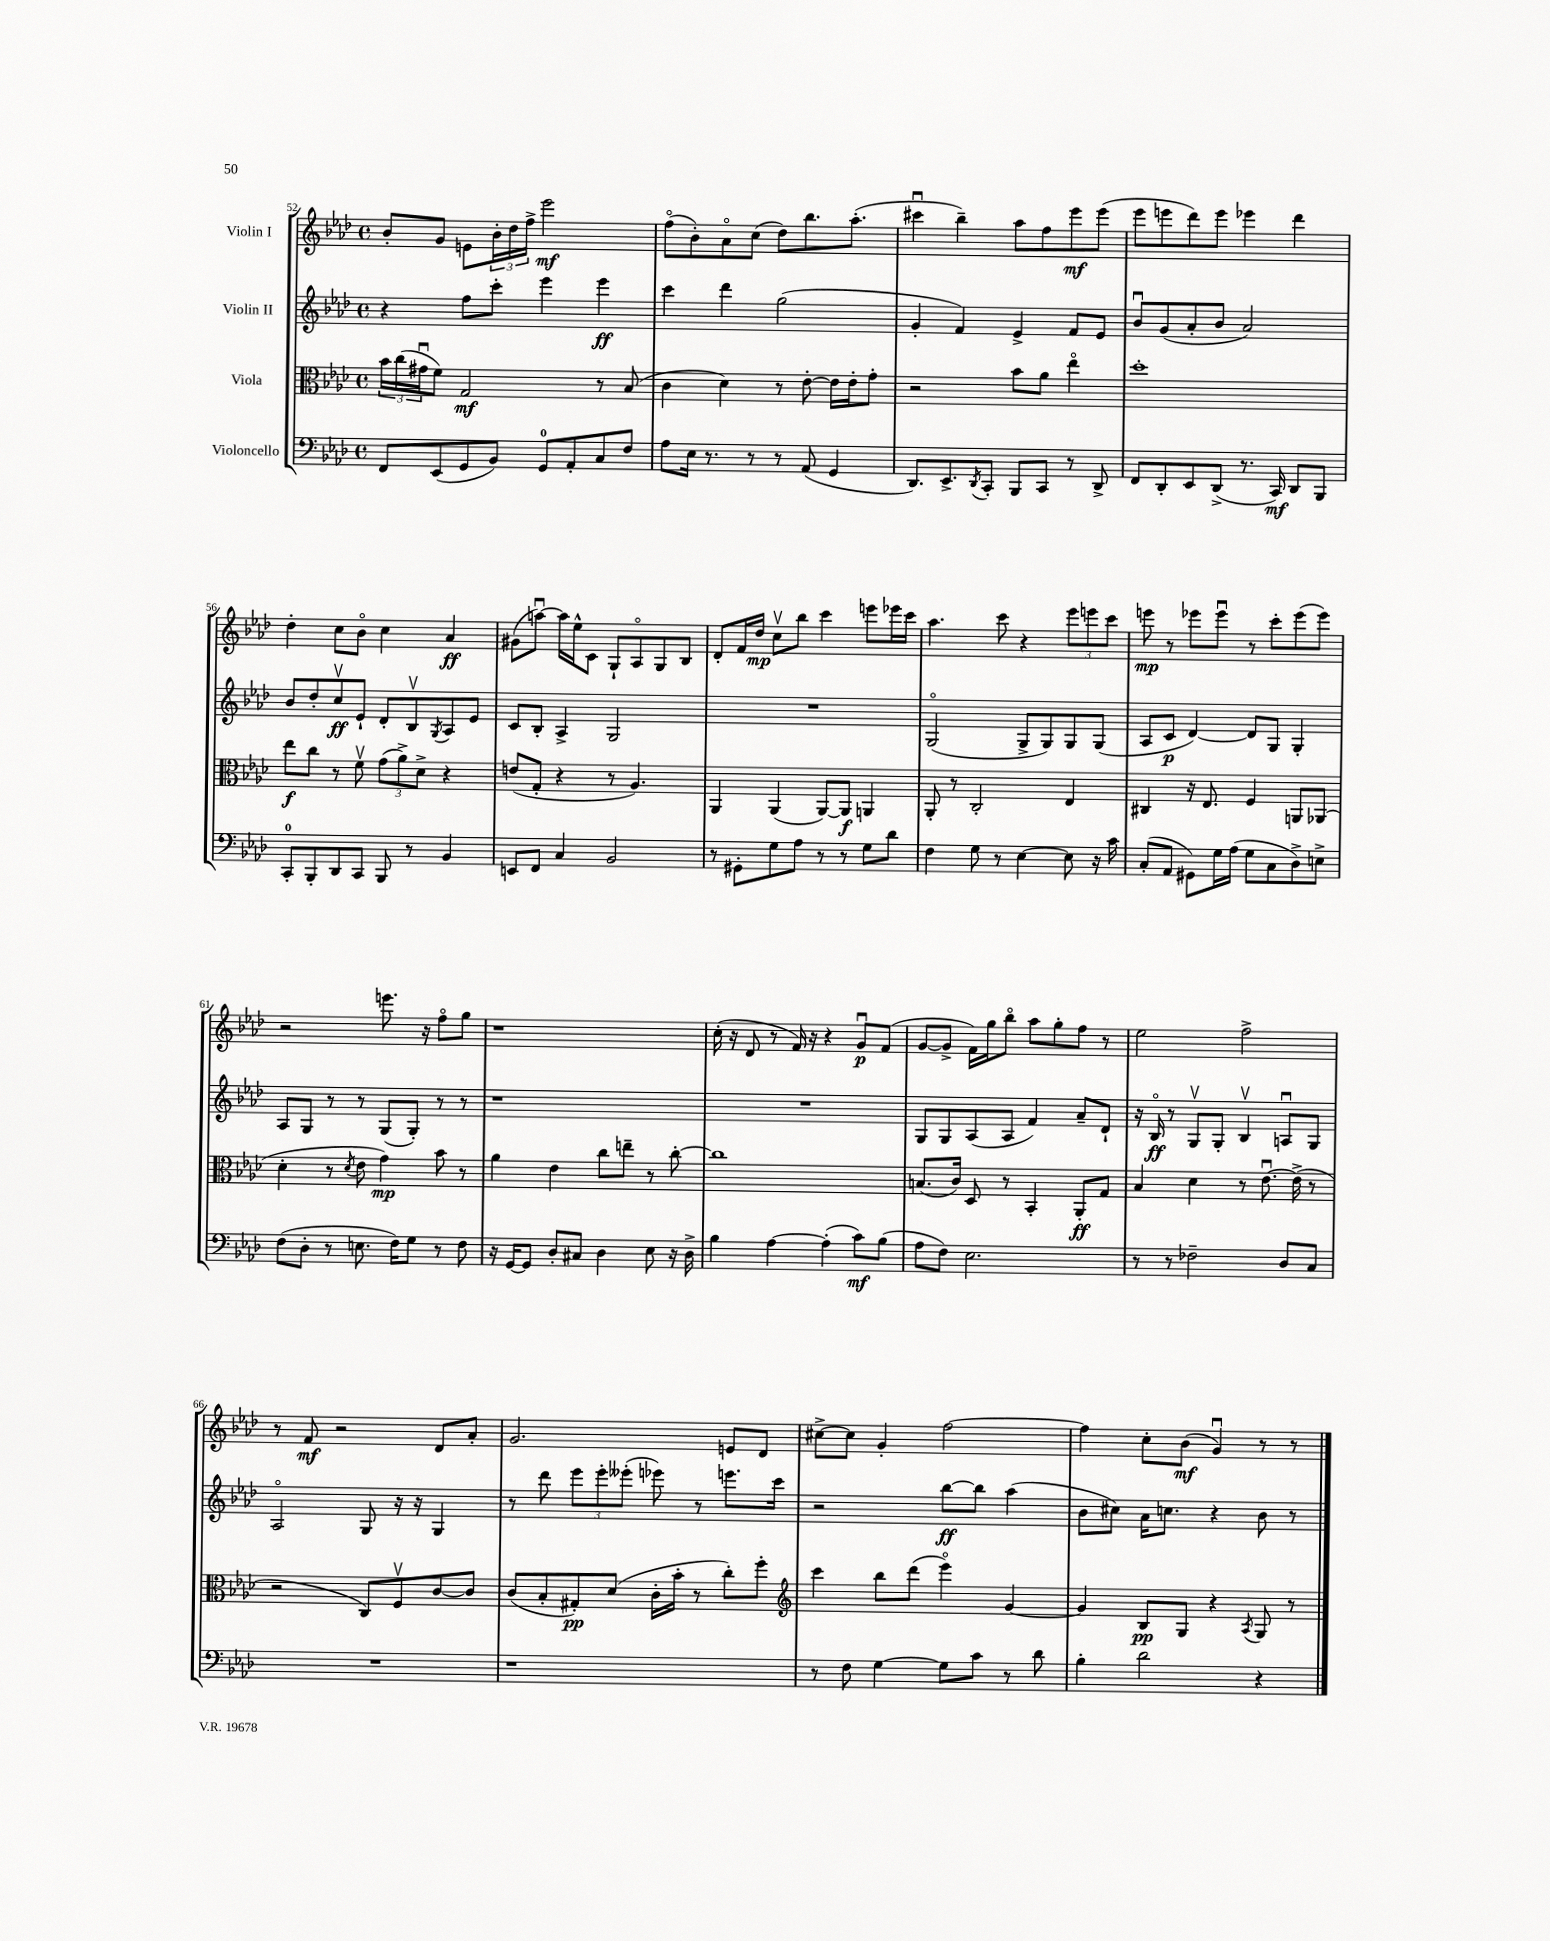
<<
\new StaffGroup <<
\new Staff = "s0" \with { instrumentName = "Violin I" } {
    \clef treble \key aes \major \defaultTimeSignature \time 4/4
    bes'8-. g'8 e'8 \tuplet 3/2 { bes'16-. des''16 f''16-> } ees'''2\mf |
    f''8\flageolet( bes'8-.) aes'8\flageolet c''8( des''8) bes''8. aes''8.-.( |
    cis'''4\downbow bes''4--) aes''8 f''8 ees'''8\mf ees'''8( |
    ees'''8 e'''8 des'''8) e'''8 ees'''4 des'''4 |
    des''4-. c''8 bes'8\flageolet c''4 aes'4\ff |
    gis'8( a''8~\downbow) a''16 ees''16-^ c'8 g8-! aes8\flageolet g8 bes8 |
    des'8-. f'16 des''16\mp c''8\upbow bes''8 c'''4 e'''8 ees'''16 c'''16 |
    aes''4. c'''8 r4 \tuplet 3/2 { ees'''8 e'''8 c'''8 } |
    e'''8\mp r8 ees'''8 ees'''8\downbow r8 c'''8-. ees'''8( ees'''8) |
    r2 e'''8. r16 f''8\flageolet g''8 |
    r1 |
    c''16-.( r16 des'8 r8 f'16) r16 r4 g'8\downbow\p f'8( |
    g'8~ g'8-> f'16) g''16 bes''8\flageolet aes''8 g''8-. f''8 r8 |
    ees''2 f''2-> |
    r8 f'8\mf r2 des'8 aes'8-. |
    g'2. e'8 des'8 |
    cis''8~-> cis''8 g'4-. f''2~ |
    f''4 c''8-. bes'8\mf( g'4\downbow) r8 r8 \bar "|." |
}
\new Staff = "s1" \with { instrumentName = "Violin II" } {
    \clef treble \key aes \major \defaultTimeSignature \time 4/4
    r4 f''8 c'''8-. ees'''4 ees'''4\ff |
    c'''4 des'''4 g''2( |
    g'4-. f'4) ees'4-> f'8 ees'8 |
    bes'8\downbow g'8( aes'8-. bes'8 aes'2) |
    bes'8 des''8-. c''8\upbow\ff ees'8-! des'8-. bes8\upbow \acciaccatura { g8 } aes8 ees'8 |
    c'8 bes8-. aes4-> g2 |
    R1 |
    g2\flageolet( g8-> g8) g8 g8( |
    aes8 c'8\p des'4~) des'8 g8 g4-. |
    aes8 g8 r8 r8 g8( g8-.) r8 r8 |
    r1 |
    R1 |
    g8 g8 aes8( aes8 f'4) aes'8-- des'8-! |
    r16 bes16\flageolet\ff r8 g8\upbow g8-. bes4\upbow a8\downbow g8 |
    aes2\flageolet g8 r16 r16 g4 |
    r8 des'''8 \tuplet 3/2 { ees'''8 ees'''8-. eeses'''8-.( } ees'''8) r8 e'''8. c'''16 |
    r2 bes''8~\ff bes''8 aes''4( |
    bes'8 cis''8) aes'16 c''8. r4 bes'8 r8 \bar "|." |
}
\new Staff = "s2" \with { instrumentName = "Viola" } {
    \clef alto \key aes \major \defaultTimeSignature \time 4/4
    \tuplet 3/2 { bes'16 c''16( gis'16\downbow } f'8) g2\mf r8 bes8( |
    c'4 des'4) r8 ees'8~-. ees'16 ees'16-. g'8-. |
    r2 bes'8 aes'8 ees''4\flageolet |
    des''1-. |
    ees''8\f c''8 r8 f'8\upbow \tuplet 3/2 { g'8( aes'8->) des'8-> } r4 |
    e'8( g8-. r4 r8 aes4.) |
    aes,4 aes,4( aes,8~) aes,8\f a,4 |
    aes,8-. r8 c2-. ees4 |
    cis4 r16 ees8. f4 a,8 aes,8( |
    des'4-. r8 \acciaccatura { des'8 } ees'8 g'4\mp) bes'8 r8 |
    aes'4 ees'4 c''8 e''8-- r8 c''8~-. |
    c''1 |
    b8.( c'16) des8 r8 bes,4-. aes,8-.\ff g8 |
    bes4 des'4 r8 ees'8.~\downbow ees'16->( r8 |
    r2 c8) f8\upbow c'8~ c'8 |
    c'8( bes8-. gis8-.\pp) des'8( c'16-. bes'16-. r8 c''8-.) f''8-. |
    \clef treble c'''4 bes''8 des'''8( ees'''4\flageolet) g'4~ |
    g'4 bes8\pp g8 r4 \acciaccatura { aes8 } g8 r8 \bar "|." |
}
\new Staff = "s3" \with { instrumentName = "Violoncello" } {
    \clef bass \key aes \major \defaultTimeSignature \time 4/4
    f,8 ees,8( g,8 bes,8) g,8-0 aes,8-. c8 f8 |
    aes8 ees16 r8. r8 r8 aes,8( g,4 |
    des,8.) ees,8.-> \acciaccatura { des,8 } c,8-. bes,,8 c,8 r8 des,8-> |
    f,8 des,8-. ees,8 des,8->( r8. c,16\mf) des,8 bes,,8 |
    c,8-0-. bes,,8-. des,8 c,8 bes,,8 r8 bes,4 |
    e,8 f,8 c4 bes,2 |
    r8 gis,8-. g8 aes8 r8 r8 g8 des'8 |
    f4 g8 r8 ees4~ ees8 r16 c'16 |
    c8-.( aes,8 gis,8) g16 aes16( g8 c8 des8->) e8-> |
    f8( des8-. r8 e8. f16) g8 r8 f8 |
    r16 g,16~ g,8 des8-. cis8 des4 ees8 r16 des16-> |
    bes4 aes4~ aes4-.( c'8\mf) bes8( |
    aes8 f8) ees2. |
    r8 r8 fes2-- des8 c8 |
    R1 |
    r1 |
    r8 f8 g4~ g8 c'8 r8 des'8 |
    bes4-. des'2 r4 \bar "|." |
}
>>
>>
\layout { \context { \Score currentBarNumber = #52 } }
